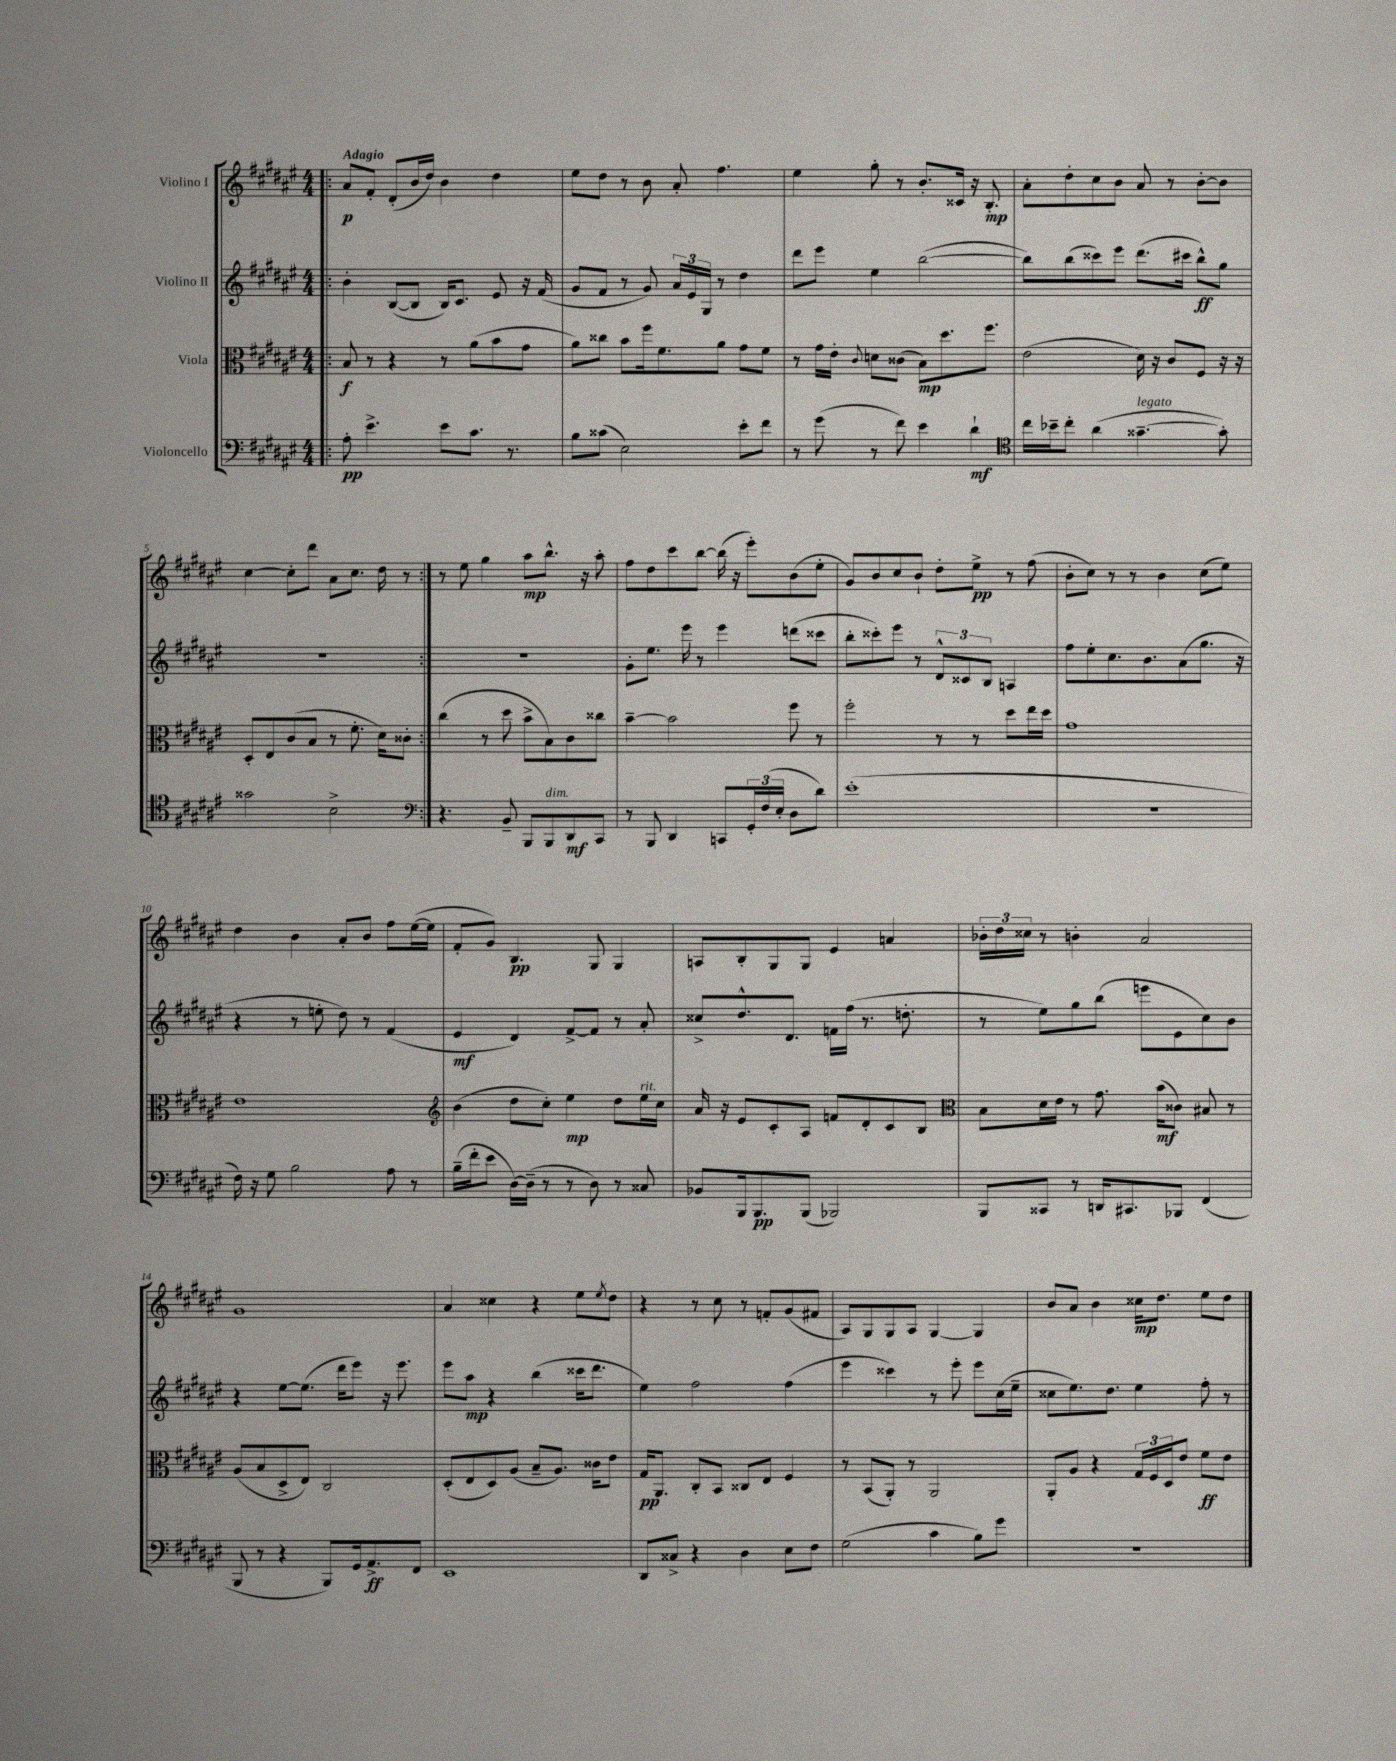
<<
\new StaffGroup <<
\new Staff = "s0" \with { instrumentName = "Violino I" } {
    \clef treble \key fis \major \numericTimeSignature \time 4/4 \tempo "Adagio"
    \repeat volta 2 { \bar ".|:" ais'8\p fis'8-. dis'8-.( b'16 dis''16) b'4 dis''4 |
    eis''8 dis''8 r8 b'8 ais'8-. fis''4. |
    eis''4 gis''8-. r8 b'8.-. cisis'16 r16 b8.-.\mp |
    ais'8-. dis''8-. cis''8 b'8 ais'8 r8 b'8~-. b'8 |
    cis''4~ cis''8-. dis'''8 ais'8 cis''8. dis''16 r8 | }
    r8 eis''8 gis''4 ais''8\mp b''8.-^ r16 ais''8-. |
    fis''8 dis''8 cis'''8 b''8~ b''16( r16 eis'''8-.) b'8( eis''8-. |
    gis'8) b'8 cis''8 b'8-! dis''8-. eis''8->\pp r8 fis''8( |
    b'8-. cis''8) r8 r8 b'4 cis''8( eis''8) |
    dis''4 b'4 ais'8-. b'8 fis''8 eis''16~( eis''16 |
    fis'8-. gis'8) b4.\pp gis8 gis4 |
    a8 b8-. gis8 gis8 eis'4 a'4 |
    \tuplet 3/2 { bes'16-. dis''16 cisis''16 } r8 b'4-. ais'2 |
    gis'1 |
    ais'4 cisis''4 r4 eis''8 \acciaccatura { eis''8 } dis''8 |
    r4 r8 cis''8 r8 f'8-. gis'8( fis'8 |
    ais8) gis8 gis8 ais8 gis4~ gis4 |
    b'8 ais'8 b'4 cisis''16\mp dis''8. eis''8 dis''8 \bar "|." |
}
\new Staff = "s1" \with { instrumentName = "Violino II" } {
    \clef treble \key fis \major \numericTimeSignature \time 4/4
    \repeat volta 2 { \bar ".|:" b'4-. b8~( b8 b16) cis'8. eis'8 r16 fis'16( |
    gis'8 fis'8 r8 gis'8) \tuplet 3/2 { ais'16 eis'16 gis16 } r8 dis''4 |
    dis'''8 eis'''8 eis''4 b''2~( |
    b''8) b''8( cisis'''8) eis'''8 dis'''8.( cis'''16 b''8-^\ff) gis''8 |
    R1 | }
    R1 |
    gis'8-. eis''8. eis'''16 r8 eis'''4 d'''8( cisis'''8 |
    b''8-. cisis'''8-.) eis'''8 r8 \tuplet 3/2 { dis'8-^ cisis'8 b8 } a4 |
    fis''8 eis''8-. cis''8. b'8. ais'8( gis''8. r16 |
    r4 r8 e''8-. dis''8) r8 fis'4( |
    eis'4\mf dis'4) fis'8~-> fis'8 r8 ais'8-. |
    cisis''8-> dis''8.-^ dis'8. f'16 fis''16( r8. d''8.-. |
    r8 eis''8) gis''8 b''8( e'''8 eis'8 cis''8) b'8 |
    r4 eis''8~ eis''8.( dis'''16 eis'''8) r16 eis'''8. |
    eis'''8 ais''8\mp r4 b''4( cisis'''16 dis'''8. |
    eis''4) fis''2 fis''4( |
    eis'''4 cisis'''4) r8 eis'''8-. eis'''8 cis''16( eis''16-- |
    cisis''8 eis''8.) dis''8. eis''4 fis''8-. r8 \bar "|." |
}
\new Staff = "s2" \with { instrumentName = "Viola" } {
    \clef alto \key fis \major \numericTimeSignature \time 4/4
    \repeat volta 2 { \bar ".|:" b8\f r8 r4 r8 ais'8( b'8 gis'8 |
    ais'8) cisis''8 b'8 fis''16 fis'8. ais'8 gis'8 fis'8 |
    r8 gis'16 eis'16-. \appoggiatura { cis'8 } d'8 cisis'8( b8\mp) dis''8. fis''8. |
    eis'2( dis'16) r16 cis'8 fis8 r16 r16 |
    dis8-. eis8 cis'8( b8 r8 fis'8.-. dis'16) cisis'8-. | }
    cis''4( r8 dis''8 b'8-> b8) cis'8 cisis''8 |
    b'4~-- b'2 fis''8 r8 |
    fis''2-. r8 r8 dis''8 eis''16 dis''16 |
    gis'1 |
    eis'1 |
    \clef treble b'4( dis''8 cis''8-.) eis''4\mp dis''8 eis''16^\markup { \italic "rit." } cis''16 |
    ais'16 r16 eis'8 cis'8-. ais8 f'8 dis'8-. cis'8 b8 |
    \clef alto b8 dis'16 eis'16 r8 gis'8. b'16\mf( cisis'8) bis8 r8 |
    ais8( b8 dis8-> eis8) cis2 |
    dis8-.( eis8 dis8) ais8( b8-- ais8.) cisis'16 eis'8 |
    gis16\pp ais,8. cis8-. b,8 cisis8 eis8 fis4 |
    r8 b,8( ais,8-.) r8 ais,2 |
    ais,8-. ais8 r4 \tuplet 3/2 { gis16 fis16 dis16 } eis'8 fis'8\ff eis'8 \bar "|." |
}
\new Staff = "s3" \with { instrumentName = "Violoncello" } {
    \clef bass \key fis \major \numericTimeSignature \time 4/4
    \repeat volta 2 { \bar ".|:" ais8-.\pp eis'4.-> eis'8 cis'8. r8. |
    b8 cisis'8( eis2) eis'8-. fis'8 |
    r8 gis'8( r8 fis'8) eis'4 dis'4-!\mf |
    \clef tenor cis''16 bes'16-- cis''8-. ais'4( gisis'4.~--^\markup { \italic "legato" } gisis'8-.) |
    gisis'2 b2-> | }
    \clef bass r4. b,8-- b,,8 b,,8^\markup { \italic "dim." } dis,8\mf cis,8 |
    r8 b,,8 dis,4 c,8 \tuplet 3/2 { gis,16-. fis16( eis16-. } dis8 dis'8) |
    eis'1-.( |
    r1 |
    fis16) r16 gis8 b2 ais8 r8 |
    b16--( fis'16-. eis'8 dis16~) dis16--( r8 r8 dis8) r8 cisis8 |
    bes,8 b,,16 b,,8.\pp b,,8( bes,,2) |
    b,,8 cisis,8 r8 d,16 cis,8. bes,,8 fis,4( |
    b,,8 r8 r4 b,,8) gis,16 ais,8.->\ff fis,8 |
    eis,1 |
    dis,8 cisis8-> r4 dis4 eis8 fis8 |
    gis2( cis'4 b8) gis'8 |
    R1 \bar "|." |
}
>>
>>
